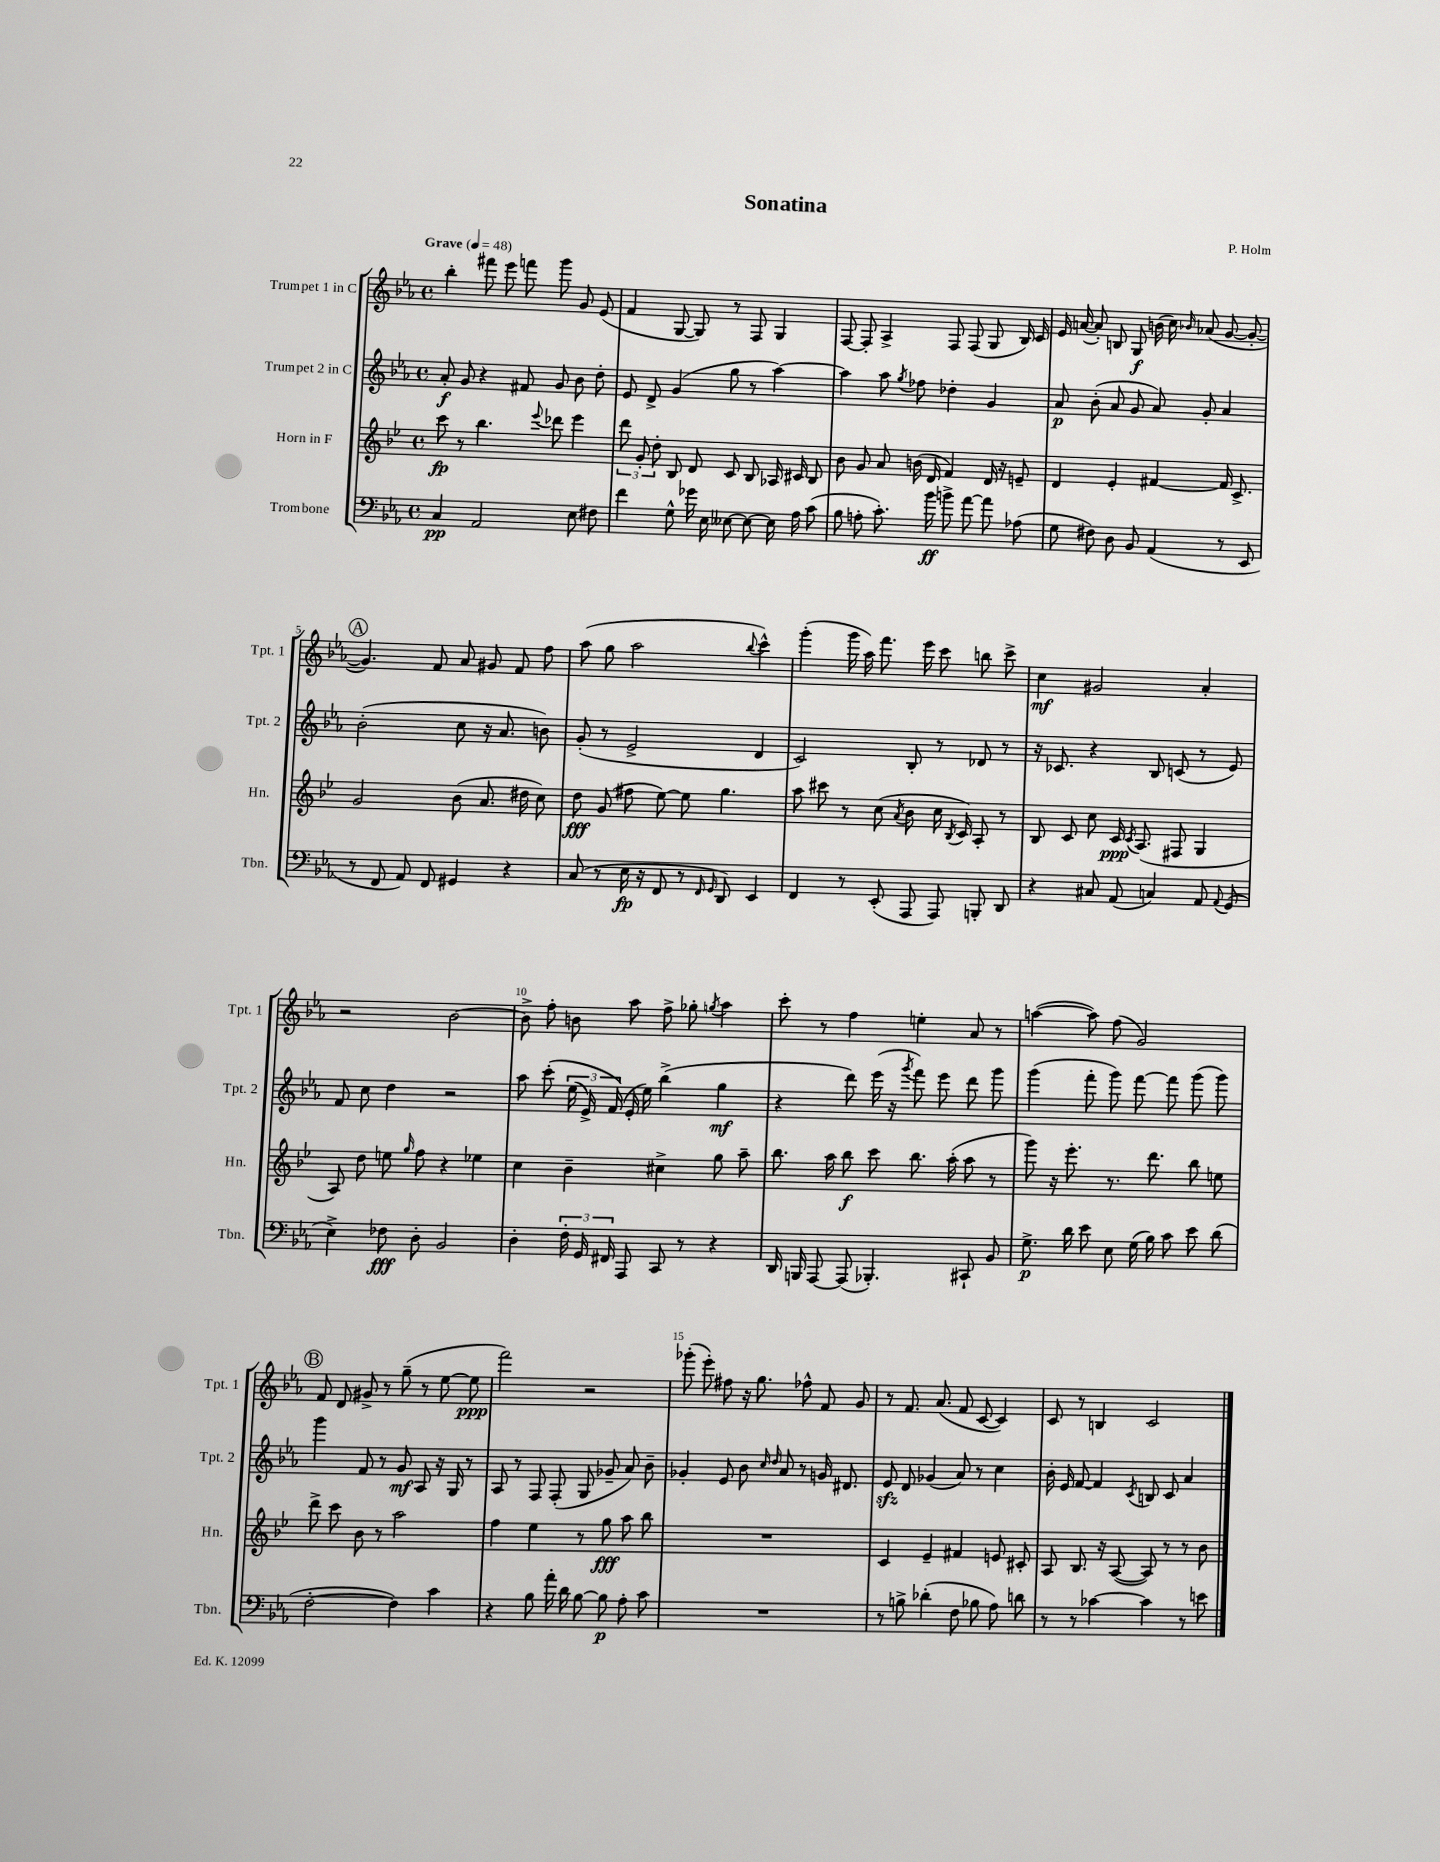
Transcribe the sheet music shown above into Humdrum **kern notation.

**kern	**dynam	**kern	**dynam	**kern	**dynam	**kern	**dynam
*part4	*part4	*part3	*part3	*part2	*part2	*part1	*part1
*staff4	*staff4	*staff3	*staff3	*staff2	*staff2	*staff1	*staff1
*I"Trombone	*	*I"Horn in F	*	*I"Trumpet 2 in C	*	*I"Trumpet 1 in C	*
*I'Tbn.	*	*I'Hn.	*	*I'Tpt. 2	*	*I'Tpt. 1	*
*clefF4	*	*clefG2	*	*clefG2	*	*clefG2	*
*k[b-e-a-]	*	*k[b-e-]	*	*k[b-e-a-]	*	*k[b-e-a-]	*
*M4/4	*	*M4/4	*	*M4/4	*	*M4/4	*
*met(c)	*	*met(c)	*	*met(c)	*	*met(c)	*
*MM48	*	*MM48	*	*MM48	*	*MM48	*
=1	=1	=1	=1	=1	=1	=1	=1
!	!	!	!	!	!	!LO:TX:a:B:t=Grave	!
4C/	pp	8ccc\	fp	8a-'/	f	4bb-'\	.
.	.	8r	.	8g/	.	.	.
2AA-/	.	4.bb-\	.	4r	.	8fff#X\	.
.	.	.	.	.	.	8eee-\	.
.	.	.	.	8f#X/	.	8fffn\	.
.	.	8qqeee-/	.	.	.	.	.
.	.	8ddd-X\	.	8g/	.	8ggg\	.
8E-\	.	4eee-\	.	8b-\	.	8g/	.
8F#X\	.	.	.	8dd'\	.	(8e-/	.
=2	=2	=2	=2	=2	=2	=2	=2
4f\	.	12ddd\	.	8e-/	.	4f/	.
.	.	12g'/	.	.	.	.	.
.	.	.	.	8d^/	.	.	.
.	.	12dd'\	.	.	.	.	.
8G^^\	.	8B-/	.	(4g/	.	[8G/	.
16g-X\	.	8d/	.	.	.	8G/])	.
16E-\	.	.	.	.	.	.	.
[8E--X\	.	8c/	.	8gg\	.	8r	.
8E--\_	.	8B-/	.	8r	.	8F/	.
16E--\]	.	16A-X/	.	[4aa-\)	.	4G/	.
16A-\	.	16c#X/	.	.	.	.	.
(8c\	.	8B-/	.	.	.	.	.
=3	=3	=3	=3	=3	=3	=3	=3
8B-\	.	8b-\	.	4aa-\]	.	[8F/	.
8An'\	.	8g/	.	.	.	8F'/]	.
8.c'\)	.	8a/	.	8aa-\	.	4A-^/	.
.	.	.	.	8qgg/	.	.	.
.	.	(16bn\	.	8ff-X\	.	.	.
16b-\	ff	16d/	.	.	.	.	.
8bn^\	.	4f/)	.	4dd-X'\	.	8F/	.
[8a-\	.	.	.	.	.	(8F/	.
8a-\]	.	16d/	.	4g/	.	8G/	.
.	.	16r	.	.	.	.	.
(8A-X\	.	8en~/	.	.	.	16B-/)	.
.	.	.	.	.	.	16c/	.
=4	=4	=4	=4	=4	=4	=4	=4
8G\	.	4d/	.	8a-/	p	16e-/	.
.	.	.	.	.	.	([16an/	.
8F#X\)	.	.	.	(8b-'\	.	8a'/])	.
8D\	.	4e-'/	.	8a-/	.	8Bn/	.
8BB-/	.	.	.	8g/	.	8G/	f
(4AA-/	.	[4f#X/	.	8a-/)	.	(16bn\	.
.	.	.	.	.	.	16cc\)	.
.	.	.	.	.	.	16qqb-X/	.
.	.	.	.	8g'/	.	(8a-X/	.
8r	.	16f#/]	.	4a-/	.	[8g/	.
.	.	8.c^/	.	.	.	.	.
8EE-/	.	.	.	.	.	8g'/_	.
!!LO:LB:g=z
!!LO:REH:place=s1:t=A
=5	=5	=5	=5	=5	=5	=5	=5
8r	.	2g/	.	(2b-'\	.	4.g/])	.
8FF/	.	.	.	.	.	.	.
8AA-/)	.	.	.	.	.	.	.
8FF/	.	.	.	.	.	8f/	.
4GG#X/	.	(8b-\	.	8cc\	.	8a-/	.
.	.	8.a/	.	16r	.	8g#X/	.
.	.	.	.	8.a-/	.	.	.
4r	.	.	.	.	.	8f/	.
.	.	16dd#X\	.	.	.	.	.
.	.	8cc\)	.	8bn\)	.	8ff\	.
=6	=6	=6	=6	=6	=6	=6	=6
(8C/	.	8dd\	fff	(8g'/	.	(8aa-\	.
8r	.	(8g/	.	8r	.	8gg\	.
16E-\	fp	8ff#X\	.	2e-^/	.	2aa-\	.
16r	.	.	.	.	.	.	.
8FF/	.	[8ee-\)	.	.	.	.	.
8r	.	8ee-\]	.	.	.	.	.
16qqFF/	.	.	.	.	.	.	.
16qqGG/	.	.	.	.	.	.	.
8DD/)	.	4.gg\	.	.	.	.	.
.	.	.	.	.	.	8qqbb-/	.
4EE-/	.	.	.	4d/	.	4ccc^^\)	.
=7	=7	=7	=7	=7	=7	=7	=7
4FF/	.	8aa\	.	2c/)	.	(4ggg'\	.
.	.	8ccc#X\	.	.	.	.	.
8r	.	8r	.	.	.	16ggg\	.
.	.	.	.	.	.	16aa-\)	.
(8EE-'/	.	(8cc\	.	.	.	8.fff\	.
.	.	8qa/	.	.	.	.	.
8AAA-/	.	8b-\	.	8B-'/	.	.	.
.	.	.	.	.	.	16eee-\	.
8AAA-/)	.	16cc\	.	8r	.	8ccc\	.
.	.	8qB-/	.	.	.	.	.
.	.	16c/)	.	.	.	.	.
8BBBn'/	.	8A'/	.	8d-X/	.	8bbn\	.
8DD/	.	8r	.	8r	.	8ccc^\	.
=8	=8	=8	=8	=8	=8	=8	=8
4r	.	8B-/	.	16r	.	4cc\	mf
.	.	.	.	8.c-X/	.	.	.
.	.	8c/	.	.	.	.	.
8C#X/	.	8cc\	.	4r	.	2g#X/	.
(8AA-/	.	16c/	ppp	.	.	.	.
.	.	8qc/	.	.	.	.	.
.	.	(8.A/	.	.	.	.	.
4Cn/)	.	.	.	8B-/	.	.	.
.	.	8F#X/	.	(8cn/	.	.	.
8AA-/	.	4G/	.	8r	.	4a-'/	.
8qqAA-/	.	.	.	.	.	.	.
(8GG/	.	.	.	8e-/)	.	.	.
!!LO:LB:g=z
=9	=9	=9	=9	=9	=9	=9	=9
4E-^\)	.	8A/)	.	8f/	.	2r	.
.	.	8dd\	.	8cc\	.	.	.
8F-X\	fff	8een\	.	4dd\	.	.	.
.	.	16qqgg/	.	.	.	.	.
8D'\	.	8ff\	.	.	.	.	.
2BB-/	.	4r	.	2r	.	[2b-\	.
.	.	4ee-X\	.	.	.	.	.
=10	=10	=10	=10	=10	=10	=10	=10
4D'\	.	4cc\	.	8aa-\	.	8b-^\]	.
.	.	.	.	(8ccc'\	.	8ff'\	.
24F'\	.	4b-~\	.	(24ee-\	.	8bn\	.
24GG/	.	.	.	24e-^/)	.	.	.
24FF#X/	.	.	.	(24f/)	.	.	.
8AAA-/	.	.	.	16e-'/	.	8aa-\	.
.	.	.	.	16ee-\)	.	.	.
8CC/	.	4cc#X^\	.	(4bb-^\	.	8ff^\	.
8r	.	.	.	.	.	8gg-X'\	.
.	.	.	.	.	.	8qggn/	.
4r	.	8gg\	.	4gg\	mf	4aa-\	.
.	.	8aa~\	.	.	.	.	.
=11	=11	=11	=11	=11	=11	=11	=11
16DD/	.	8.bb-\	.	4r	.	8ccc'\	.
16BBBn/	.	.	.	.	.	.	.
[8AAA-/	.	.	.	.	.	8r	.
.	.	16aa\	.	.	.	.	.
(8AAA-/]	.	8bb-\	f	8ddd\)	.	4ff\	.
4.BBB-X'/)	.	8ccc\	.	(16eee-\	.	.	.
.	.	.	.	16r	.	.	.
.	.	.	.	8qggg/	.	.	.
.	.	8.bb-\	.	8fff\)	.	4een'\	.
.	.	.	.	8eee-\	.	.	.
.	.	(16aa'\	.	.	.	.	.
8CC#X`/	.	8aa\	.	8ddd\	.	8a-/	.
8BB-/	.	8r	.	8ggg\	.	8r	.
=12	=12	=12	=12	=12	=12	=12	=12
8.G^\	p	8ggg\)	.	(4ggg\	.	([4aan\	.
.	.	16r	.	.	.	.	.
16d\	.	8.eee-'\	.	.	.	.	.
8e-\	.	.	.	8fff'\	.	8aa\])	.
8E-\	.	8.r	.	8ggg\)	.	(8ff\	.
(16G\	.	.	.	[8fff\	.	2g/)	.
16B-\)	.	8.ddd\	.	.	.	.	.
8c\	.	.	.	8fff\]	.	.	.
8e-\	.	8bb-\	.	(8ggg\	.	.	.
(8d\	.	8een\	.	8ggg\)	.	.	.
!!LO:LB:g=z
!!LO:REH:place=s1:t=B
=13	=13	=13	=13	=13	=13	=13	=13
[2F'\	.	8ddd^\	.	4ggg\	.	8f/	.
.	.	8ccc\	.	.	.	8d/	.
.	.	8b-\	.	8f/	.	8g#X^/	.
.	.	8r	.	8r	.	8r	.
4F\])	.	2aa\	.	8g/	mf	(8gg~\	.
.	.	.	.	8A-/	.	8r	.
4c\	.	.	.	16r	.	[8ee-\	.
.	.	.	.	16G/	.	.	.
.	.	.	.	8r	.	8ee-\]	ppp
=14	=14	=14	=14	=14	=14	=14	=14
4r	.	4ff\	.	8A-/	.	2fff\)	.
.	.	.	.	8r	.	.	.
8B-\	.	4ee-\	.	8F/	.	.	.
16a-'\	.	.	.	(8F'/	.	.	.
16d\	.	.	.	.	.	.	.
[8B-\	.	8r	.	8G/	.	2r	.
8B-\]	p	8gg\	fff	8g-X~/	.	.	.
8A-'\	.	8aa\	.	8a-/)	.	.	.
8c\	.	8bb-\	.	8b-~\	.	.	.
=15	=15	=15	=15	=15	=15	=15	=15
1r	.	1r	.	4g-X'/	.	(8ggg-X'\	.
.	.	.	.	.	.	8eee-'\)	.
.	.	.	.	8e-/	.	8ff#X\	.
.	.	.	.	8b-\	.	16r	.
.	.	.	.	.	.	8.gg\	.
.	.	.	.	16qqcc/	.	.	.
.	.	.	.	16qqdd/	.	.	.
.	.	.	.	8a-/	.	.	.
.	.	.	.	8r	.	8ff-X^^\	.
.	.	.	.	16gn/	.	8f/	.
.	.	.	.	8.d#X/	.	.	.
.	.	.	.	.	.	8g/	.
=16	=16	=16	=16	=16	=16	=16	=16
8r	.	4c/	.	8e-zz/	.	8r	.
8Bn^\	.	.	.	8d/	.	8.f/	.
(4d-X'\	.	4e-~/	.	(4g-X/	.	.	.
.	.	.	.	.	.	(8.a-/	.
8F\	.	4f#X/	.	8a-/)	.	8f/	.
8B-X\	.	.	.	8r	.	[8c/	.
8A-\)	.	8en/	.	4cc\	.	4c/])	.
8dn\	.	8c#X'/	.	.	.	.	.
=17	=17	=17	=17	=17	=17	=17	=17
8r	.	8A/	.	16b-'\	.	8c/	.
.	.	.	.	16e-/	.	.	.
8r	.	8.B-/	.	[8f/	.	8r	.
[4c-X\	.	.	.	4f/]	.	4Bn/	.
.	.	16r	.	.	.	.	.
.	.	([8A/	.	.	.	.	.
.	.	.	.	8qc/	.	.	.
4c-\]	.	8A/])	.	8Bn/	.	2c/	.
.	.	8r	.	8c/	.	.	.
8r	.	8r	.	4a-/	.	.	.
8en\	.	8b-\	.	.	.	.	.
==	==	==	==	==	==	==	==
*-	*-	*-	*-	*-	*-	*-	*-
